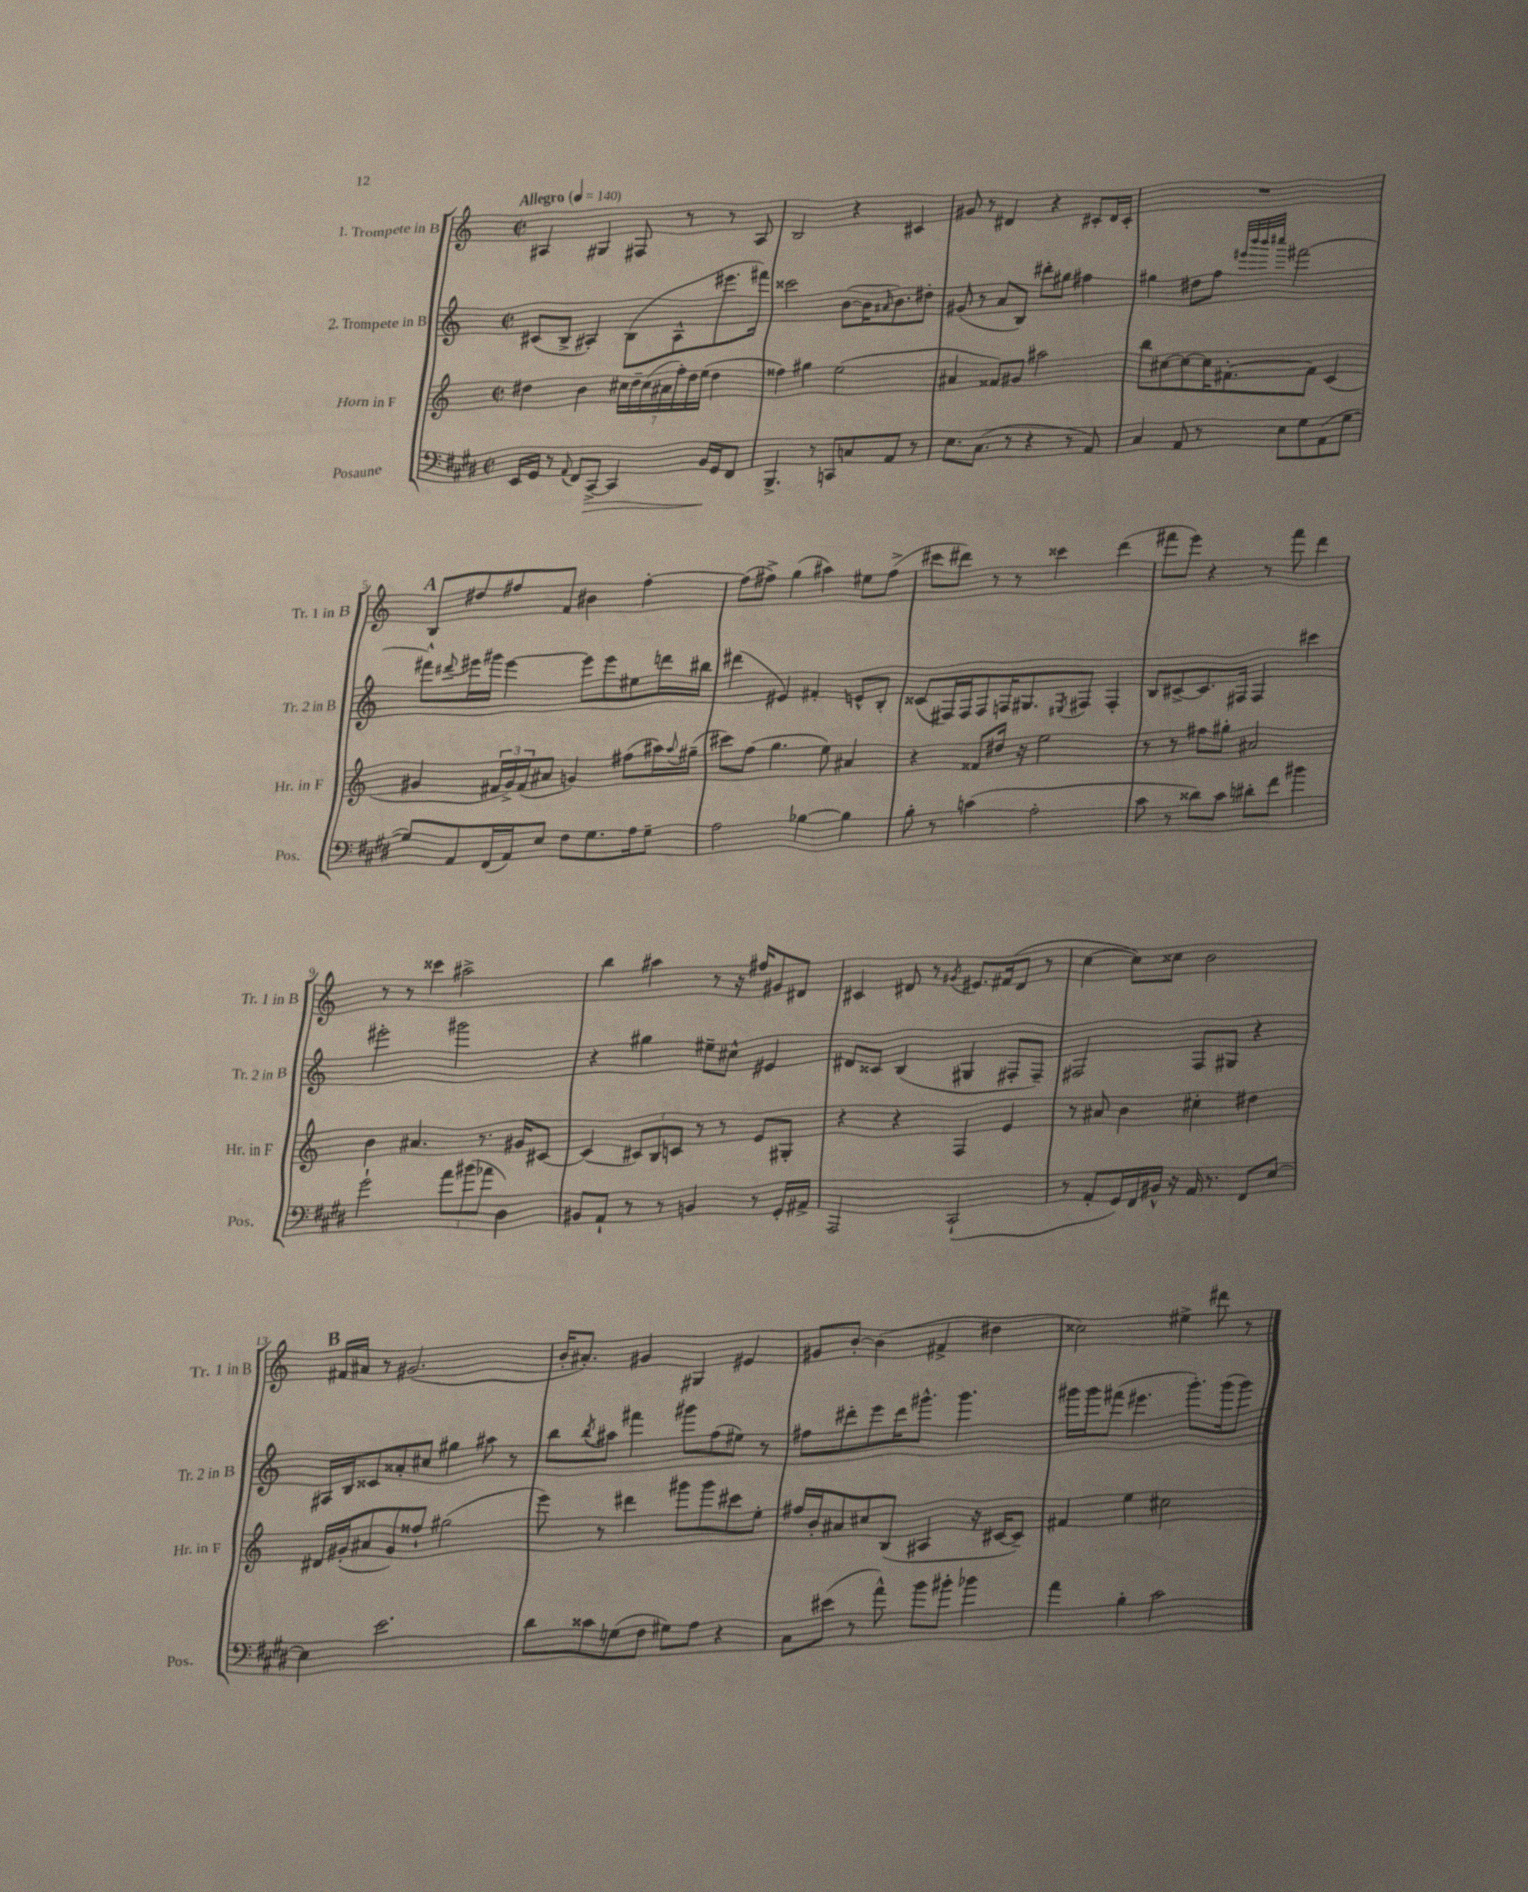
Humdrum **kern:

**kern	**kern	**kern	**kern
*staff4	*staff3	*staff2	*staff1
*clefF4	*clefG2	*clefG2	*clefG2
*k[f#c#g#d#]	*k[]	*k[]	*k[]
*M2/2	*M2/2	*M2/2	*M2/2
*met(c|)	*met(c|)	*met(c|)	*met(c|)
*MM140	*MM140	*MM140	*MM140
16EE/LL	4dd#\	(8c#/L	4A#/
16GG#/JJ	.	.	.
8r	.	8B^/J	.
8qqAA/	.	.	.
8FF#/L	4b\	4A#'/)	4G#/
[8CC#^/J	.	.	.
4CC#/]	28cc#\LL	(8B\L	8F#/
.	28dd#~\	.	.
.	(28cc#\	.	.
.	28a#\	.	.
.	.	8A#^^\	8r
.	28ff'\)	.	.
.	28dd#\	.	.
.	(28ee\JJ	.	.
16BB/LL	4dd#\	8.eee#\	8r
16GG#/J	.	.	.
8FF#/J	.	.	8A#/
.	.	16fff#\Jk)	.
=	=	=	=
4.BBB^/	4ff##\)	2ccc##\	2B/
.	4gg#\	.	.
8r	.	.	.
8CC/L	(2ee\	([8b\L	4r
8C/	.	16b\]K	.
.	.	16qqa#/	.
.	.	8.b\)	.
8AA/J	.	.	4c#/
8r	.	8dd#'\J	.
=	=	=	=
8.E\L	4a#/	(8g#/	8g#/
.	.	8r	8r
(8.C#\J	.	.	.
.	8f##/L)	8a/L	4d#/
8r	8g#/J	8B/J)	.
4r	2aa#\	8ddd#'\L	4r
.	.	8gg#\J	.
8r	.	4ff#\	8c#'/L
8AA/)	.	.	16d#/L
.	.	.	16c#'/JJ
=	=	=	=
4C#/	8bb\L	4gg#\	1r
.	[8cc#\	.	.
8AA/	8cc#\_	8dd#\L	.
8r	16cc#\]K	8ff\J	.
.	[8.f#'\	.	.
.	.	32qqeee#/LLL	.
.	.	32qqbbb/	.
.	.	32qqbbb/	.
.	.	32qqcccc#/JJJ	.
8E\L	.	[2fff#\	.
8G#\	8f#\]J	.	.
(8AA\	(4c/	.	.
[8G#\J	.	.	.
=	=	=	=
8G#/]L)	4g#/	8fff#^^\]L	8B/L
.	.	8qqddd#/	.
8AA/	.	16eee#\L	8dd#/
.	.	16ggg#\JJ	.
(16FF#/L	24f#/LL	[4eee#\	8ff#/
.	24g#^/)	.	.
16AA/J)	.	.	.
.	(24f#/J	.	.
8E/J	8a#/J	.	8f/J
8F#\L	4g/)	8eee#\]L	4b#\
8.G#\	.	8eee#\	.
.	(8ff#\L	8ee#\	[4ff#'\
16A\k	.	.	.
8G#~\J	16aa#\L)	16ddd\L	.
.	8qqaa#/	.	.
.	(16gg#~\JJ	16bb#\JJ	.
=	=	=	=
2A\	8ccc#\L)	(4ddd#\	(8ff#\]L
.	(8ff\J	.	8ff#^\J)
.	4.gg\	4e#/)	(4gg\
[4B-\	.	4f#'/	4aa#\)
.	8ee\)	.	.
4B-\]	4a#/	8e^^/L	8ee#\L
.	.	8B'/J	(8ff#^\J
=	=	=	=
8B'\	4r	(8c##/L	8ccc#\L
8r	.	16F#/L)	8ddd#\J)
.	.	16F#/J	.
(4c\	8f##/L	8F#/	8r
.	16dd#/Jk	16F/K	8r
.	16r	8.G#/	.
2A'\	2ee\	.	4ccc##\
.	.	8qE#/	.
.	.	8F#/J	.
.	.	4F#'/	(4ddd#\
=	=	=	=
8c#\	8r	8B/L	8fff#\L
8r	8r	[8c#^/	8eee\J)
8d##\L)	8ff#\L	8.c#/]	4r
8c#\J	8gg#'\J	.	.
.	.	16F#/Jk	.
8d#'\L	2a#/	4F#/	8r
8f#\J	.	.	8fff#\
4b#\	.	4ccc#\	4ddd\
=	=	=	=
2g#`\	4b\	2eee#'\	8r
.	.	.	8r
.	4.a#/	.	4ccc##\
12a\L	.	2ggg#\	2aa#^\
(12b#\	.	.	.
.	8.r	.	.
12a-\J	.	.	.
4D#\)	.	.	.
.	16g#/LK	.	.
.	[8c#/J	.	.
=	=	=	=
8BB#/L	(4c#/]	4r	4bb\
8AA`/J	.	.	.
8r	12c#/L)	4gg#\	4aa#\
.	12B/	.	.
8r	.	.	.
.	12c/J	.	.
4BB/	8r	8ee#~\L	8r
.	8r	8cc#^^\J	16r
.	.	.	16ff#/LK
8r	8e/L	4e#/	8g#/
16GG#'/LL	8G#'/J	.	8d#/J
16AA#^/JJ	.	.	.
=	=	=	=
2AAA/	4r	8d#/L	4c#/
.	.	8c##/J	.
.	4r	(4B/	8d#/
.	.	.	8r
.	.	.	8qg#/
(2CC#`/	4F/	4G#/	8.e#/L
.	.	.	(16f#/k
.	4e/	8F#'/L	8d#/J
.	.	8F#~/J)	8r
=	=	=	=
8r	8r	2F#/	[4cc\
8AA'/L	8a#/	.	.
16GG#/L)	4b\	.	8cc\]L)
16FF#/	.	.	.
16BB#^^/JJ	.	.	8cc##\J
16r	.	.	.
16AA/	4cc#'\	8F#/L	2b\
8.r	.	.	.
.	.	8G#/J	.
8FF#/L	4dd#\	4r	.
[8E/J	.	.	.
=	=	=	=
4E\]	16d#/LL	16A#/LL	16f#/LL
.	(16g#'/J	16B/J	16a#/JJ
.	8a#/	8c##/	8r
2.e\	8g#/)	8a##'/	(2.g#/
.	8ff##`/J	8cc#/J	.
.	(2gg#\	4gg#\	.
.	.	8aa#\	.
.	.	8r	.
=	=	=	=
8d#\L	8eee\)	8bb\L	16b'/LK
.	.	.	8.a#'/J)
.	.	8qbb/	.
8c##\	8r	8aa#\J	.
(8G\	4ddd#\	4fff#\	4g#/
8F#\J	.	.	.
8G#\L)	8ggg#\L	8ggg#\L	4G#/
8A\J	8ggg#\	(8ff\	.
4r	8ccc#\	8ee#\J)	4e#/
.	8ee'\J	8r	.
=	=	=	=
8C#\L	16ff#/LL	8ff#\L	8g#/L
.	16b'/J	.	.
(8e#\J	8a#/	8ddd#'\	[8b'/J
8r	8cc#/	8eee\	(4b\]
8a^^\)	(8B/J	16ddd#\K	.
.	.	8.ggg#^^\J	.
8b\L	4A#/	.	4f#^/
8b#'\J	.	4.ggg#\	.
4b-\	16r	.	4dd#\
.	[16c#/LK	.	.
.	8c#~/]J)	.	.
=	=	=	=
4a\	4f#/	16ggg#\LL	2cc##\)
.	.	16ggg#\J	.
.	.	(8fff#\J	.
4B'\	4ee\	4.eee#\	.
2c#\	2cc#\	.	4ee#^\
.	.	8.ggg#'\L)	.
.	.	.	8ddd#\
.	.	(16ggg#\k	.
.	.	8ggg#\J)	8r
==	==	==	==
*-	*-	*-	*-
